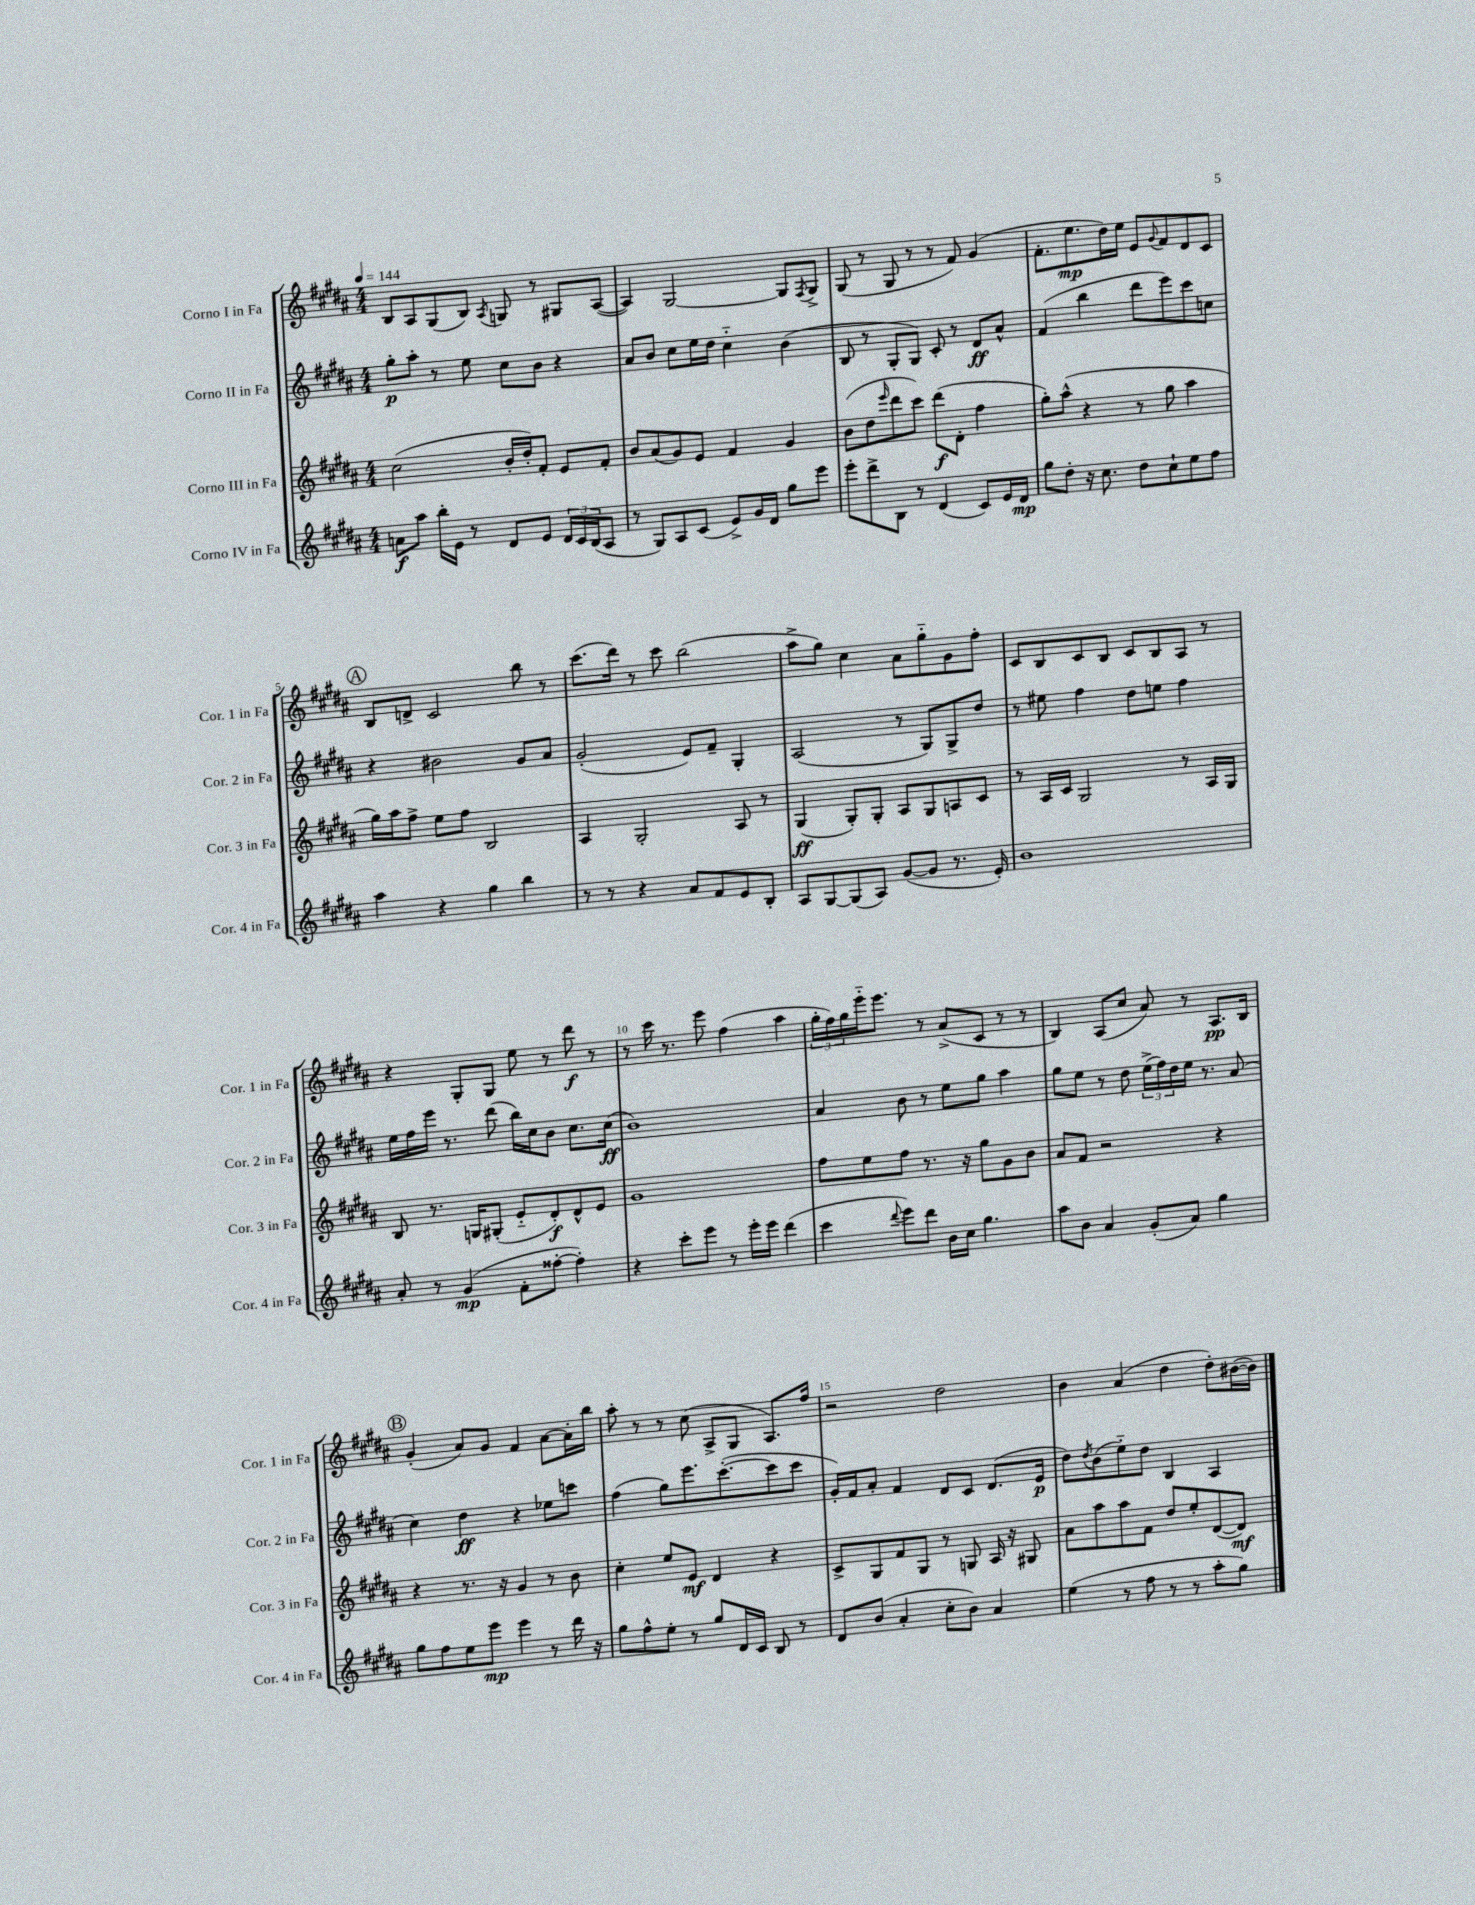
<<
\new StaffGroup <<
\new Staff = "s0" \with { instrumentName = "Corno I in Fa" shortInstrumentName = "Cor. 1 in Fa" } {
    \clef treble \key b \major \numericTimeSignature \time 4/4 \tempo 4 = 144
    b8 ais8 gis8( b8) \acciaccatura { ais8 } g8 r8 gis8 ais8~( |
    ais4) gis2~ gis8 \acciaccatura { fis8 } gis8-> |
    gis8( r8 gis8 r8 r8 fis'8) gis'4( |
    fis'8.-. e''8.\mp dis''16) e''16 e'8 \appoggiatura { gis'8 } fis'8 dis'8 cis'8 |
    \mark \markup { \circle "A" } b8 d'8-> cis'2 b''8 r8 |
    cis'''8.( dis'''16) r8 cis'''8 b''2( |
    ais''8-> gis''8) cis''4 ais'8 gis''8-_ gis'8 fis''8-. |
    cis'8 b8 cis'8 b8 cis'8 b8 ais8 r8 |
    r4 gis8-. gis8 e''8 r8 dis'''8\f r8 |
    r8 cis'''16 r8. e'''8 fis''4( ais''4 |
    \tuplet 3/2 { gis''16-. fis''16) gis''16 } e'''16-_ e'''8. r8 ais'8->( cis'8 r8 r8 |
    b4) ais8( cis''8 ais'8) r8 ais8.\pp b16 |
    \mark \markup { \circle "B" } gis'4-.( ais'8) gis'8 fis'4 ais'8~ ais'16-. b''16 |
    ais''8-. r8 r8 cis''8( ais8-> gis8 ais8.) fis''16 |
    r2 dis''2 |
    b'4 ais'4( dis''4 dis''8-.) bis'16~( bis'16) \bar "|." |
}
\new Staff = "s1" \with { instrumentName = "Corno II in Fa" shortInstrumentName = "Cor. 2 in Fa" } {
    \clef treble \key b \major \numericTimeSignature \time 4/4
    gis''8-.\p ais''8-. r8 e''8 cis''8 b'8 r4 |
    ais'8 b'8 cis''8 e''16 dis''16 cis''4-_ b'4( |
    b8 r8 gis8-. gis8) cis'8-. r8 dis'8\ff ais'8-^ |
    fis'4( b''4 dis'''8 e'''8) cis'''8 c''8 |
    \mark \markup { \circle "A" } r4 bis'2 gis'8 ais'8 |
    gis'2-.( e'8) fis'8-- gis4-. |
    ais2( r8 gis8) gis8-> dis''8 |
    r8 eis''8 fis''4 dis''8 e''8 fis''4 |
    e''16 fis''16 e'''16 r8. dis'''8( b''16) cis''16 b'8 cis''8. cis''16\ff( |
    b'1) |
    ais'4 b'8 r8 e''8 gis''8 ais''4 |
    gis''8 e''8 r8 dis''8 \tuplet 3/2 { e''16->( fis''16) dis''16 } e''16 r8. ais'8( |
    \mark \markup { \circle "B" } cis''4) dis''4\ff r4 ees''8 c'''8 |
    fis''4( gis''8) e'''8. cis'''8.~-.( cis'''8 cis'''8 |
    gis'16-.) fis'16 ais'8-. fis'4 dis'8 cis'8 dis'8.( e'16\p |
    dis''8) \acciaccatura { dis''8 } b'8( e''8-_) dis''8 b4 ais4 \bar "|." |
}
\new Staff = "s2" \with { instrumentName = "Corno III in Fa" shortInstrumentName = "Cor. 3 in Fa" } {
    \clef treble \key b \major \numericTimeSignature \time 4/4
    cis''2( b'16-. dis''16-.) fis'8-. e'8 fis'8-. |
    b'8 ais'8( gis'8) e'8 fis'4 gis'4 |
    b'8( dis''8 \grace { e'''16 } dis'''8 cis'''8) dis'''8\f( dis'8-. fis''4 |
    gis''8-.) ais''8-^( r4 r8 gis''8 ais''4 |
    \mark \markup { \circle "A" } gis''16) ais''16 fis''8-> e''8 fis''8 b2 |
    ais4 gis2-. ais8 r8 |
    gis4\ff( gis8-.) gis8-. ais8 gis8 a8 cis'8 |
    r8 ais16 cis'16 gis2 r8 ais16 gis16 |
    b8 r8. g16 gis8-.( e'8-_ dis'8-.\f) dis'8-^ e'8 |
    gis'1 |
    fis''8 e''8 fis''8 r8. r16 gis''8 gis'8 b'8 |
    ais'8 fis'8 r2 r4 |
    \mark \markup { \circle "B" } r4 r8. r16 gis'4 r8 b'8 |
    cis''4-. e''8 e'8\mf dis'4 r4 |
    cis'8-> gis8 fis'8 gis8 r8 g8 ais16 r16 gis8 |
    ais'8 ais''8 ais''8 fis'8 dis''8 e''8-. dis'8~( dis'8\mf) \bar "|." |
}
\new Staff = "s3" \with { instrumentName = "Corno IV in Fa" shortInstrumentName = "Cor. 4 in Fa" } {
    \clef treble \key b \major \numericTimeSignature \time 4/4
    a'8\f ais''8 b''16-. e'16 r8 dis'8 e'8 \tuplet 3/2 { dis'16 cis'16 b16( } ais8 |
    r8 gis8) ais8 cis'8( e'8->) gis'16 dis'16 gis''8 e'''8 |
    e'''8-. dis'''8-> b8 r8 dis'4( cis'8) e'16 dis'16\mp |
    gis''8 dis''8-. r16 cis''8. dis''8 cis''8-! e''8 fis''8 |
    \mark \markup { \circle "A" } ais''4 r4 gis''4 b''4 |
    r8 r8 r4 ais'8 fis'8 e'8 b8-. |
    ais8 gis8~ gis8( ais8) gis'8~( gis'8 r8. e'16-.) |
    b'1 |
    ais'8-. r8 gis'4\mp( fis'8-. fisis''8~-. fisis''4-.) |
    r4 cis'''8-. e'''8 r8 e'''16-. e'''16 dis'''4( |
    cis'''4 \appoggiatura { dis'''8 } e'''8) dis'''8 b'16 cis''16 gis''4. |
    ais''8 b'8 ais'4 gis'8-.( ais'8) gis''4 |
    \mark \markup { \circle "B" } gis''8 fis''8 e''8 e'''8\mp e'''4 r8 dis'''16 r16 |
    gis''8 fis''8-^ e''8-. r8 gis''8 dis'16 cis'16 b8 r8 |
    dis'8 b'8( ais'4-. cis''8-. b'8) ais'4 |
    e''4( r8 fis''8 r8 r8 ais''8-. gis''8) \bar "|." |
}
>>
>>
\layout { \context { \Score \override BarNumber.break-visibility = ##(#f #t #t) barNumberVisibility = #(every-nth-bar-number-visible 5) } }
